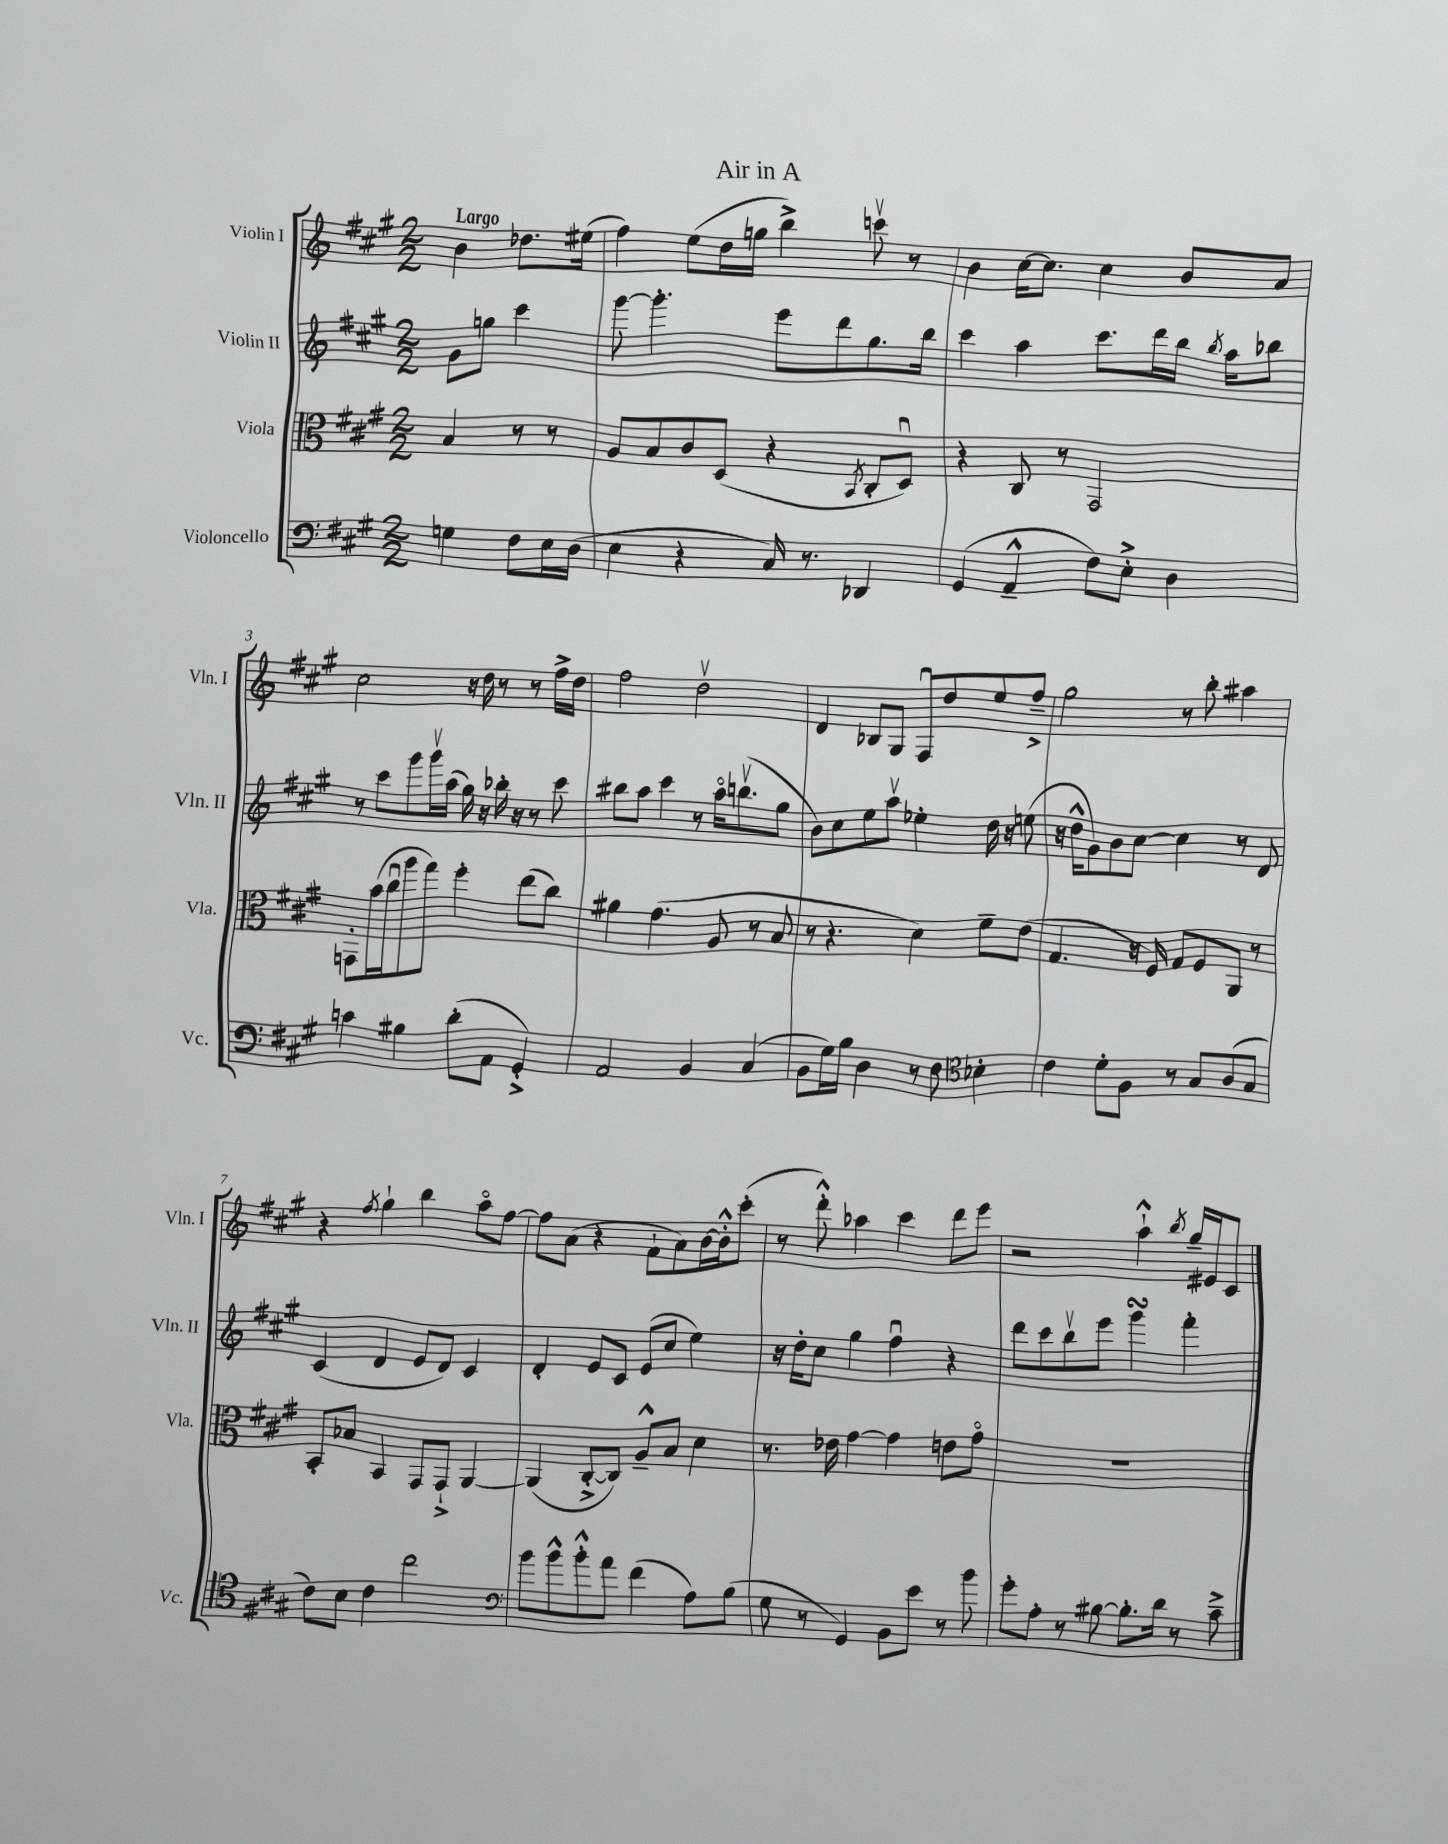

**kern	**kern	**kern	**kern
*staff4	*staff3	*staff2	*staff1
*clefF4	*clefC3	*clefG2	*clefG2
*k[f#c#g#]	*k[f#c#g#]	*k[f#c#g#]	*k[f#c#g#]
*M2/2	*M2/2	*M2/2	*M2/2
4G	4B	8g#	4b
.	.	8gg	.
8F#	8r	4ccc#	8.dd-
16E	8r	.	.
(16D	.	.	(16ee#
=	=	=	=
4E	8A	[8ggg#	4ff#)
.	8B	4.ggg#']	.
4r	8c#	.	(8ee
.	(8D	.	16dd
.	.	.	16gg
16C#)	4r	8eee	4bb^)
8.r	.	.	.
.	.	8ddd	.
.	8qBB	.	.
4DD-	8C#'	8.gg#	8cccv
.	8Du)	.	8r
.	.	16bb	.
=	=	=	=
(4GG#	4r	4ccc#	4b
4AA~^^	8C#	4aa	[16cc#
.	.	.	8.cc#]
.	8r	.	.
8F#)	2GG#	8.ccc#	4cc#
8E'^	.	.	.
.	.	16ddd	.
4D	.	16bb	8b
.	.	8qbb	.
.	.	16aa	.
.	.	8bb-	8a
=	=	=	=
4c	8GG'	8r	2cc#
.	(16b	8ccc#	.
.	16cc#u	.	.
4B#	8aa	8ggg#	.
.	8gg#)	16ggg#v	.
.	.	(16aa	.
(8d'	4ff#'	16gg#)	16r
.	.	16r	16dd
8AA	.	16bb-'	8r
.	.	16r	.
4GG#'^)	(8ee	8r	8r
.	8cc#)	8ccc#	16ff#^
.	.	.	16dd
=	=	=	=
2AA	4a#	8bb#	2ff#
.	.	8aa	.
.	(4.g#	4ccc#	.
4BB	.	8r	2ddv
.	8A	16aao	.
.	.	(8.bbv	.
(4C#	8r	.	.
.	8B	8gg#	.
=	=	=	=
8BB	8r	8b)	4d
16G#)	4.r	8cc#	.
16B	.	.	.
4D	.	8ee	8B-
.	.	8aav	8G#
8r	4d)	4ee-'	8F#u
8F#	.	.	8dd
*clefC4	*	*	*
4B-'	8f#~	16dd	8ee
.	.	16r	.
.	(8e	(8ee	8ff#~^
=	=	=	=
4c#	4.G#	16r	2gg#
.	.	16dd^^	.
.	.	8g#)	.
8d'	.	8b	.
8F#	16r	[8cc#	.
.	16F#)	.	.
8r	8G#	4cc#]	8r
8G#	8F#	.	8bb'
(8A	8AA	8r	4aa#
8G#	8r	8d	.
=	=	=	=
8c#)	8BB'	(4c#	4r
8B	8B-	.	.
.	.	.	8qff#
4c#	4BB	4d	4gg#`
2cc#	8GG#	8e	4bb
.	8GG#`^	8d)	.
.	[4AA	4c#	8aao
.	.	.	[8ff#
=	=	=	=
*clefF4	*	*	*
8b	(4AA]	4d'	8ff#]
8b^^	.	.	(8a
8b'^^	[8C#'^	8e	4r
8a	8C#])	8c#	.
(4f#	8A~^^	(8e	8f#`
.	8B	8cc#	8a)
8A)	4d	4ee)	[16b
.	.	.	16b'^^]
(8B	.	.	(8ccc#'
=	=	=	=
8G#	8.r	16r	8r
.	.	16dd'	.
8r	.	8cc#	8ddd'^^)
.	16e-	.	.
4GG#)	[4g#	4gg#	4aa-
8BB	4g#]	4ff#u	4ccc#
8e	.	.	.
8r	8e	4r	8ddd
8b	8g#o	.	8eee
=	=	=	=
8g#'	1r	8ddd	2r
8A'	.	8ccc#	.
8r	.	8bbv	.
[8B#	.	8eee	.
8.B#']	.	4ggg#	4aa`^^
16d	.	.	.
.	.	.	8qbb
8r	.	4fff#'	16gg#~
.	.	.	16e#
8c#~^	.	.	8c#
==	==	==	==
*-	*-	*-	*-
